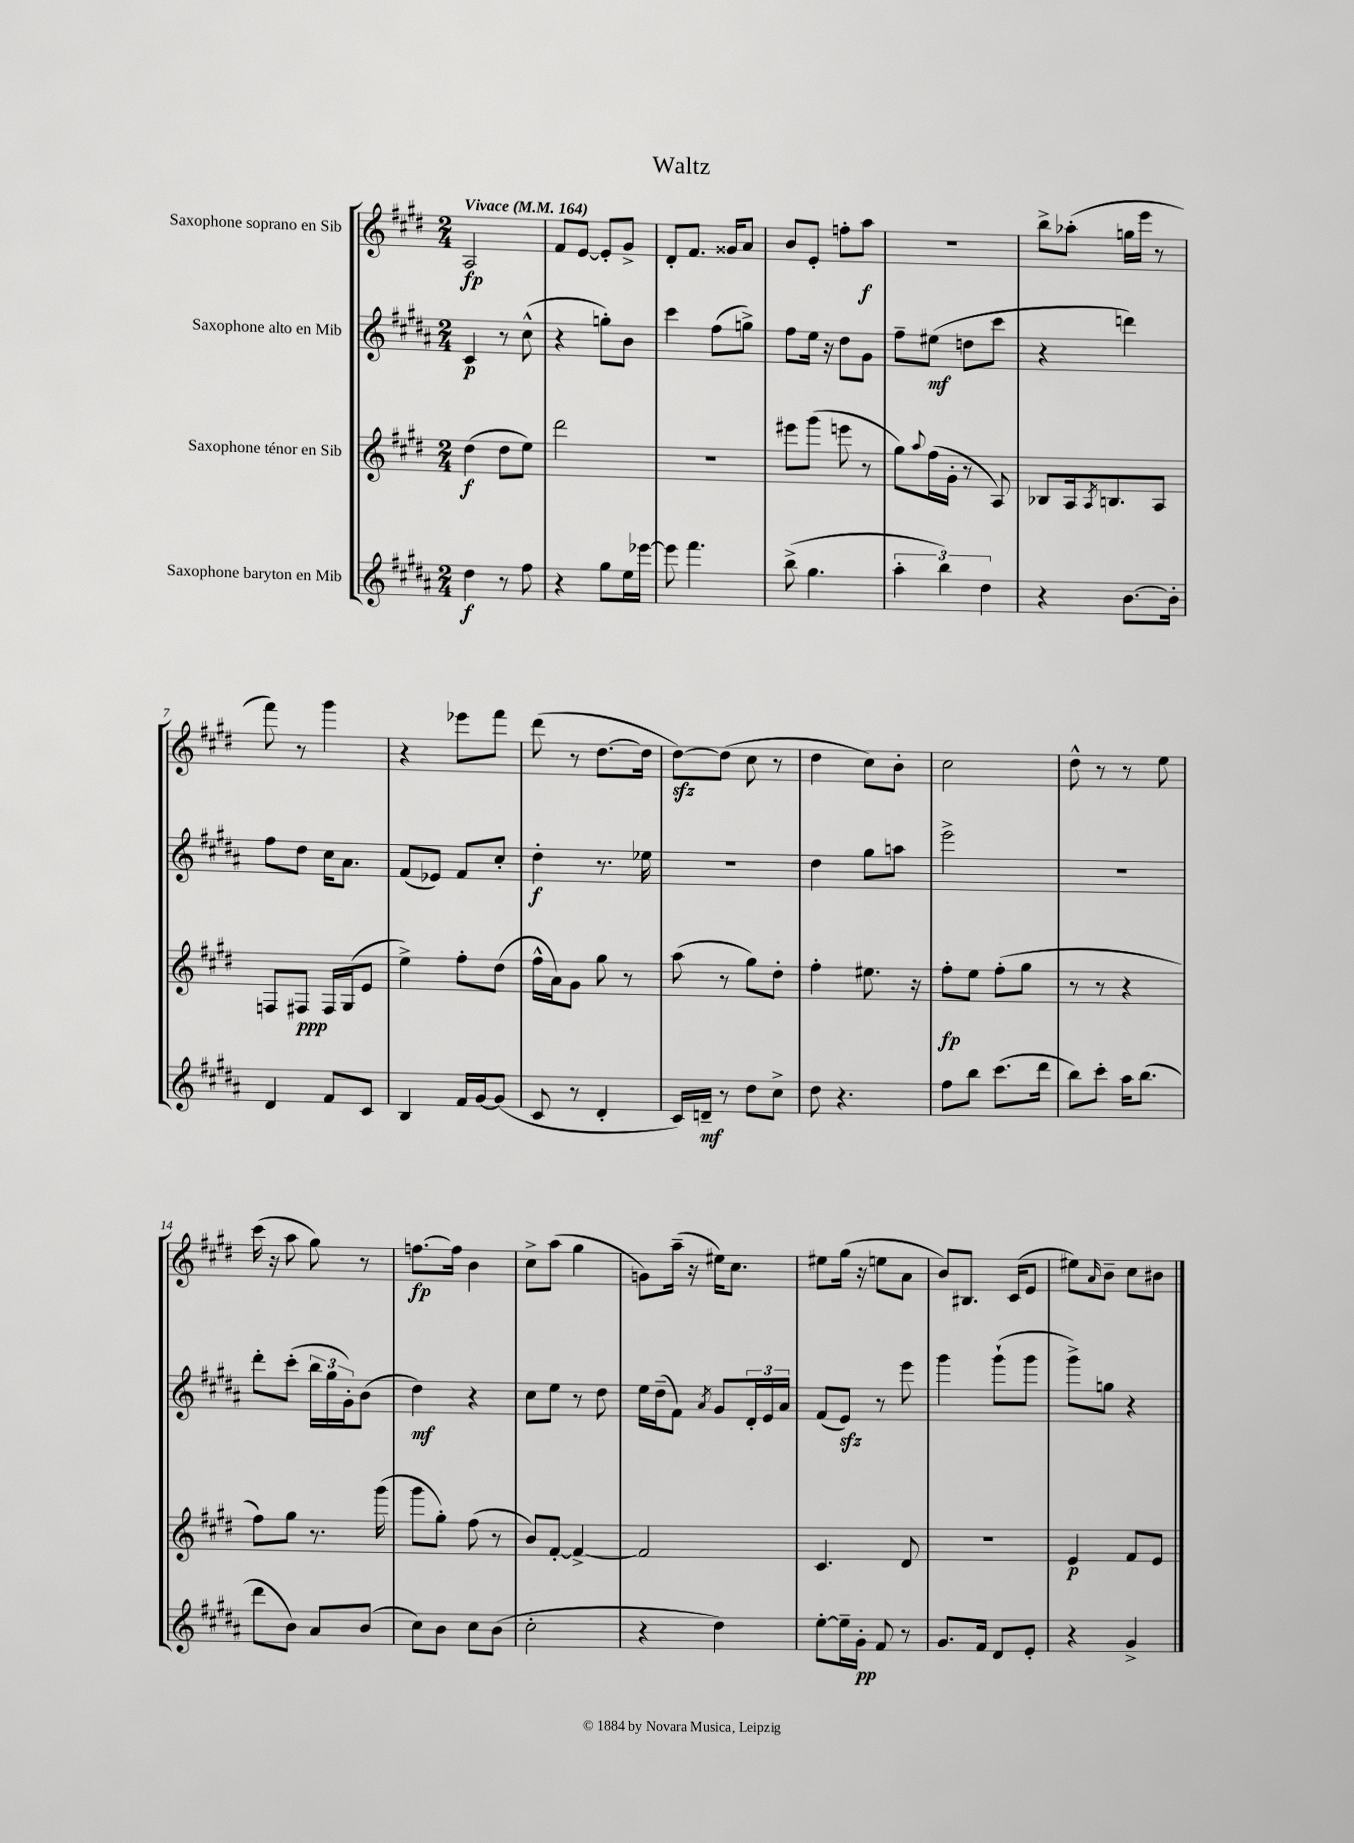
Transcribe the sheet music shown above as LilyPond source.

\header { title = "Waltz" }
<<
\new StaffGroup <<
\new Staff = "s0" \with { instrumentName = "Saxophone soprano en Sib" } {
    \clef treble \key e \major \numericTimeSignature \time 2/4 \tempo "Vivace" 4 = 164
    a2\fp |
    fis'8 e'8~ e'8-. gis'8-> |
    dis'8-. fis'8. gisis'16 a'8 |
    b'8 e'8-. f''8-. a''8\f |
    r2 |
    b''8-> aes''8-.( g''16 e'''16 r8 |
    fis'''8) r8 gis'''4 |
    r4 ees'''8 fis'''8 |
    dis'''8( r8 dis''8.~ dis''16 |
    dis''8~\sfz) dis''8( cis''8 r8 |
    dis''4 cis''8) b'8-. |
    cis''2 |
    dis''8-^ r8 r8 e''8 |
    cis'''16( r16 a''8 gis''8) r8 |
    f''8.~\fp f''16 b'4 |
    cis''8-> a''8( gis''4 |
    g'8) a''16--( r16 eis''16) cis''8. |
    eis''8 gis''16( r16 e''8 a'8 |
    b'8) bis8. cis'16( e'8 |
    eis''8) \grace { a'16 } b'8-- cis''8 bis'8 \bar "|." |
}
\new Staff = "s1" \with { instrumentName = "Saxophone alto en Mib" } {
    \clef treble \key b \major \numericTimeSignature \time 2/4
    cis'4\p r8 cis''8-^( |
    r4 g''8-.) b'8 |
    cis'''4 fis''8( g''8->) |
    fis''8 e''16 r16 dis''8 gis'8 |
    fis''8-- eis''8\mf( d''8 cis'''8 |
    r4 d'''4) |
    fis''8 dis''8 cis''16 ais'8. |
    fis'8( ees'8) fis'8 cis''8-. |
    dis''4-.\f r8. ees''16 |
    r2 |
    dis''4 gis''8 a''8 |
    e'''2-> |
    R2 |
    dis'''8-. cis'''8-.( \tuplet 3/2 { b''16 gis''16 gis'16-.) } b'8( |
    dis''4\mf) r4 |
    cis''8 e''8 r8 dis''8 |
    e''16 dis''16--( fis'8) \acciaccatura { ais'8 } gis'8 \tuplet 3/2 { dis'16-. e'16 ais'16 } |
    fis'8( e'8\sfz) r8 e'''8 |
    gis'''4 gis'''8-!( gis'''8 |
    gis'''8->) g''8 r4 \bar "|." |
}
\new Staff = "s2" \with { instrumentName = "Saxophone ténor en Sib" } {
    \clef treble \key e \major \numericTimeSignature \time 2/4
    dis''4\f( dis''8 e''8) |
    dis'''2 |
    R2 |
    eis'''8 gis'''8( e'''8 r8 |
    gis''8) \appoggiatura { a''8 } fis''16( gis'16-. r8 a8) |
    bes8 a16 \acciaccatura { a8 } b8. a8 |
    f8 fis8\ppp fis16 gis16( e'8 |
    e''4->) fis''8-. dis''8( |
    fis''16-^ a'16) gis'8 gis''8 r8 |
    a''8( r8 gis''8) dis''8-. |
    fis''4-. eis''8. r16 |
    fis''8-.\fp e''8 fis''8-.( gis''8 |
    r8 r8 r4 |
    fis''8) gis''8 r8. gis'''16( |
    gis'''8 gis''8-.) fis''8( r8 |
    b'8) fis'8~-. fis'4~-> |
    fis'2 |
    cis'4. dis'8 |
    R2 |
    e'4\p fis'8 e'8 \bar "|." |
}
\new Staff = "s3" \with { instrumentName = "Saxophone baryton en Mib" } {
    \clef treble \key b \major \numericTimeSignature \time 2/4
    dis''4\f r8 fis''8 |
    r4 gis''8 e''16 ees'''16~ |
    ees'''8 fis'''4. |
    b''8->( gis''4. |
    \tuplet 3/2 { ais''4-. b''4) dis''4 } |
    r4 b'8.~ b'16-. |
    dis'4 fis'8 cis'8 |
    b4 fis'16 gis'16~ gis'8( |
    cis'8 r8 dis'4-. |
    cis'16) d'16--\mf r8 dis''8 cis''8-> |
    dis''8 r4. |
    fis''8 b''8 cis'''8.( dis'''16 |
    b''8) cis'''8-. ais''16 b''8.( |
    dis'''8 b'8) ais'8 b'8( |
    cis''8) b'8 cis''8 b'8( |
    cis''2-. |
    r4 dis''4) |
    e''8~-. e''16-- gis'16-.\pp fis'8 r8 |
    gis'8. fis'16 dis'8 e'8-. |
    r4 gis'4-> \bar "|." |
}
>>
>>
